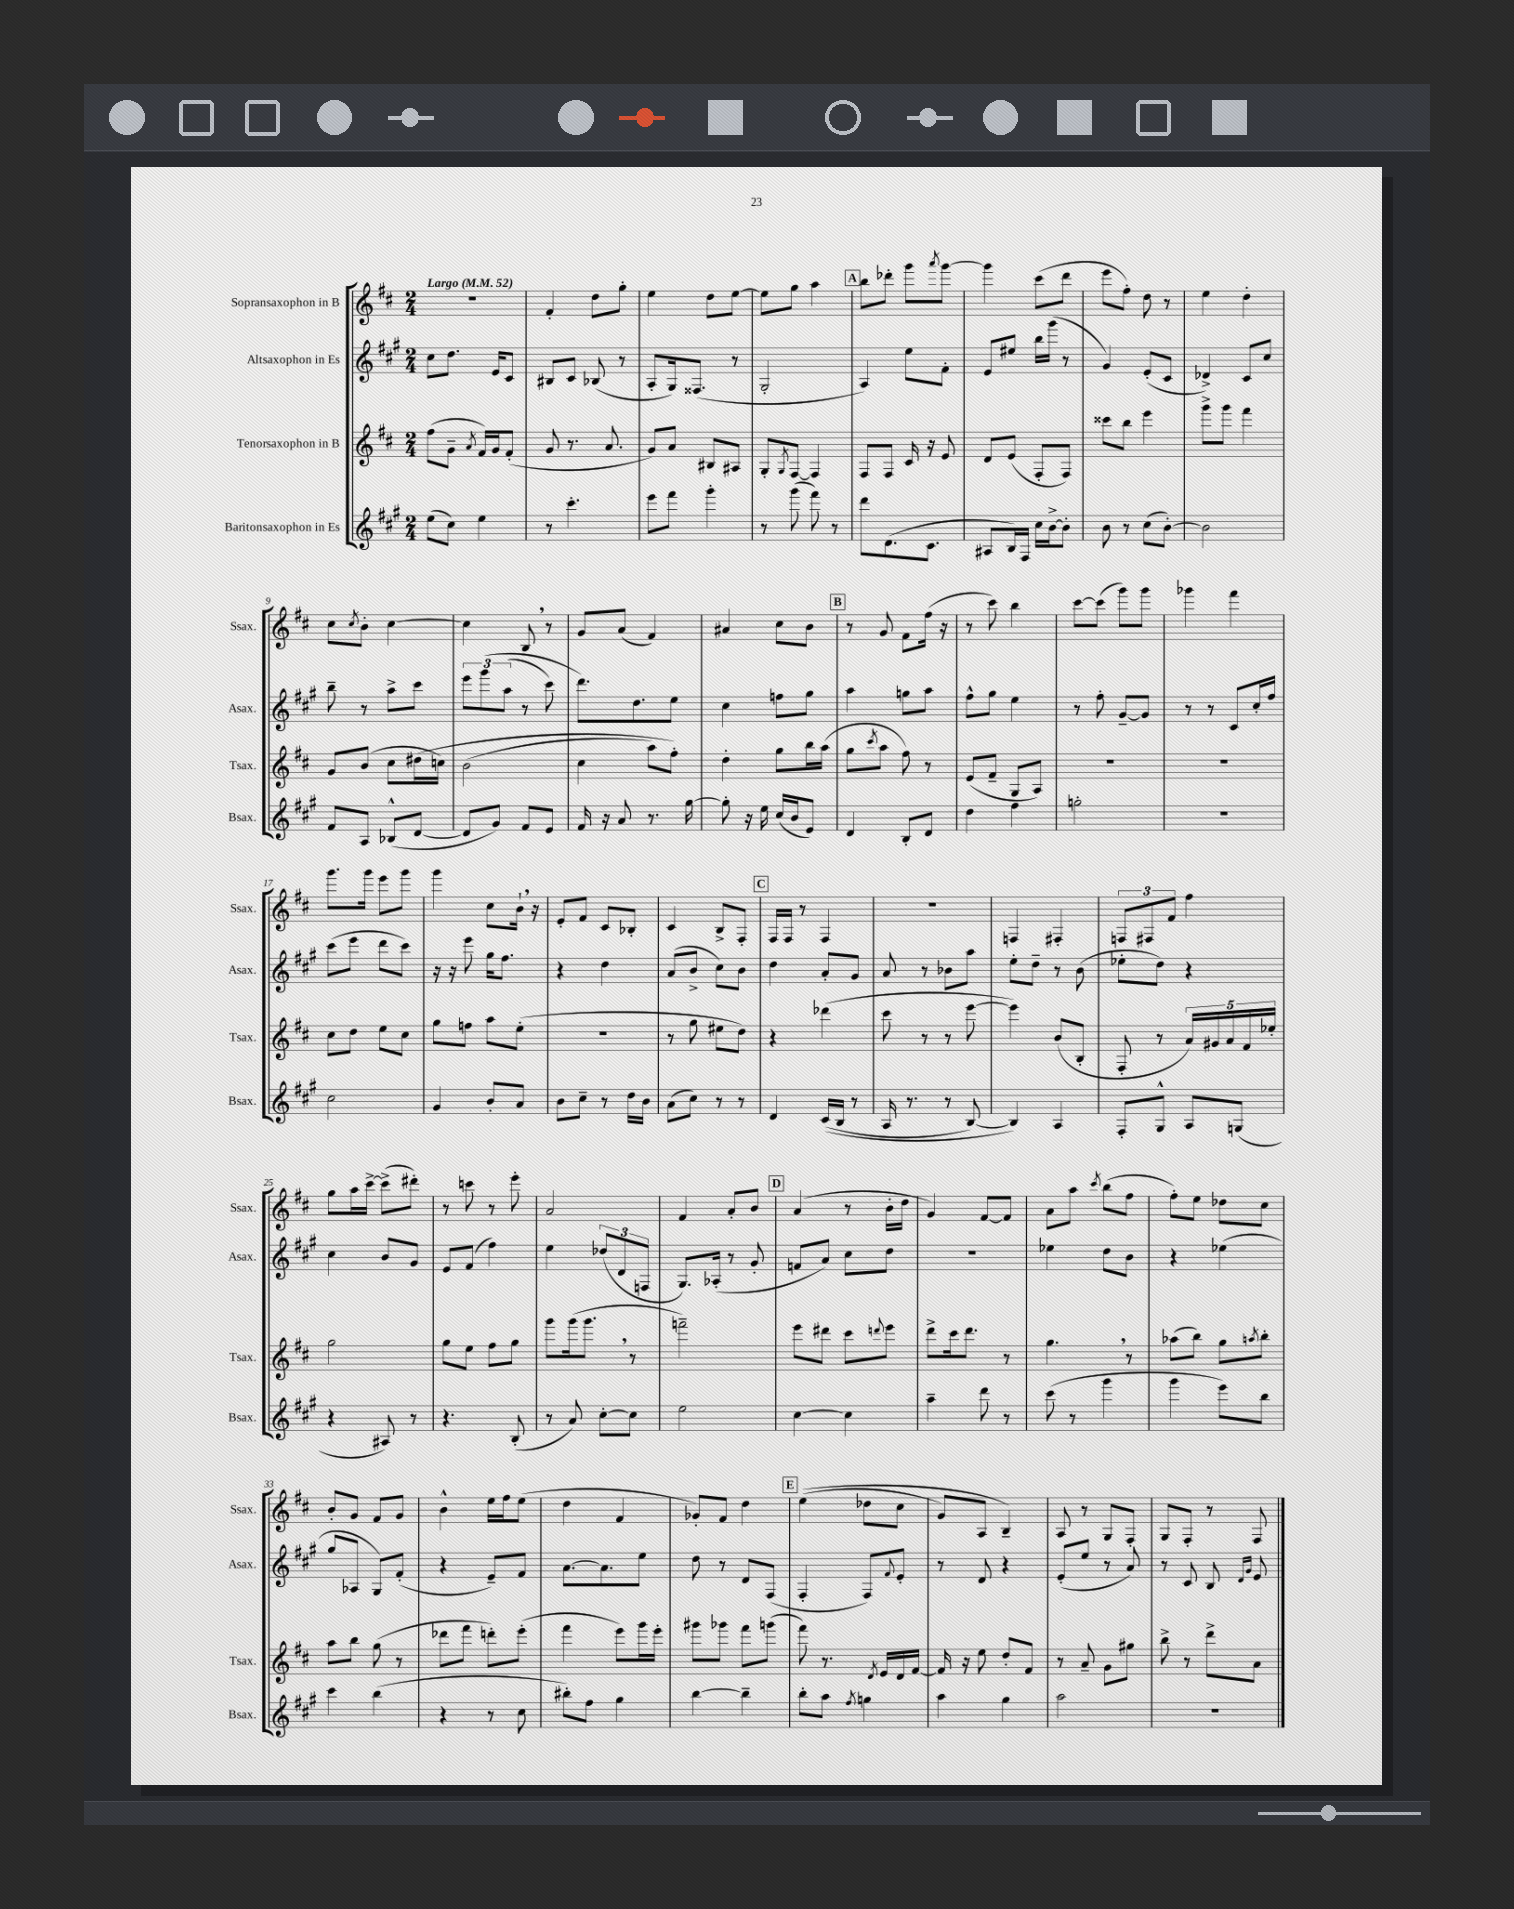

**kern	**kern	**kern	**kern
*staff4	*staff3	*staff2	*staff1
*clefG2	*clefG2	*clefG2	*clefG2
*k[f#c#g#]	*k[f#c#]	*k[f#c#g#]	*k[f#c#]
*M2/4	*M2/4	*M2/4	*M2/4
*MM52	*MM52	*MM52	*MM52
(8ee\L	(8ff#\L	8cc#\L	2r
8cc#\J)	8g~\J	8.dd\J	.
.	8qa/	.	.
4ee\	16f#/LL)	.	.
.	16g/J	16e/LK	.
.	(8f#'/J	8c#/J	.
=	=	=	=
8r	8g/	8B#/L	4f#'/
4.ccc#'\	8.r	8c#/J	.
.	.	(8B-/	8dd\L
.	8.a/	.	.
.	.	8r	8gg'\J
=	=	=	=
8eee\L	8g/L)	8A'/L	4ee\
8fff#\J	8a/J	16G#/k)	.
.	.	(8.F##/J	.
4ggg#'\	8B#/L	.	8dd\L
.	8A#/J	8r	[8ee\J
=	=	=	=
8r	8G'/L	2G#'/	8ee\]L
.	8qG/	.	.
(8ggg#\	[8F#/J	.	8gg\J
8fff#\)	4F#/]	.	4aa\
8r	.	.	.
=	=	=	=
8ddd\L	8F#/L	4A/)	8bb\L
(8.d\	8F#/J	.	8ddd-'\J
.	16c#/	8ee\L	8ggg\L
8.c#\J	16r	.	.
.	.	.	8qaaa/
.	8e/	8f#'\J	[8ggg\J
=	=	=	=
8A#/L	8d/L	8e/L	4ggg\]
16B/L)	(8e/J	8ee#/J	.
16F#/JJ	.	.	.
16cc#\LL	8F#'/L	16bb\LL	(8ccc#\L
[16b^\J	.	(16ggg#\JJ	.
8b'\]J	8F#/J)	8r	8ddd\J
=	=	=	=
8b\	8ccc##\L	4g#/)	8eee\L
8r	8bb\J	.	8ff#'\J)
(8cc#\L	4eee\	(8e'/L	8dd\
[8b'\J)	.	8c#/J	8r
=	=	=	=
2b\]	8ggg^\L	4d-^/)	4ee\
.	8ggg\J	.	.
.	4fff#\	8c#/L	4dd'\
.	.	8cc#/J	.
=	=	=	=
8f#/L	8g/L	8bb~\	8cc#\L
.	.	.	8qcc#/
8A/J	(8b/J	8r	8b'\J
(8B-^^/L	8cc#\L	8aa^\L	[4cc#\
[8d/J	&(16dd#\L	8ccc#\J	.
.	16cc\JJ)	.	.
=	=	=	=
8d/]L	(2b\	12eee\L	4cc#\]
.	.	&(12ggg#\	.
8g#/J)	.	.	.
.	.	(12aa\J	.
8f#/L	.	8r	8B/
8e/J	.	8ccc#\)	8r
=	=	=	=
16f#/	4cc#\	8.ddd\L&)	8g/L
16r	.	.	.
8a/	.	.	(8a/J
.	.	8.dd\	.
8.r	8aa\L)	.	4f#/)
.	8ff#'\J&)	8ee\J	.
[16gg#\	.	.	.
=	=	=	=
8gg#'\]	4dd'\	4cc#\	4a#/
16r	.	.	.
16ee\	.	.	.
(16cc#/LL	8gg\L	8ff\L	8cc#\L
16b/J	.	.	.
8e/J)	16bb\L	8gg#\J	8b\J
.	(16aa\JJ	.	.
=	=	=	=
4d/	8gg\L	4aa\	8r
.	8qccc#/	.	.
.	8aa\J	.	8g/
8B'/L	8ff#\)	8gg\L	8f#\L
8d/J	8r	8aa\J	(16ff#\Jk
.	.	.	16r
=	=	=	=
4dd\	(8e/L	8ff#^^\L	8r
.	8f#~/J	8gg#\J	8ccc#\)
4ff#\	8G/L	4ee\	4bb\
.	8A/J)	.	.
=	=	=	=
2gg'\	2r	8r	[8ccc#\L
.	.	8ff#'\	(8ccc#\]J
.	.	[8g#~/L	8ggg\L)
.	.	8g#/]J	8ggg\J
=	=	=	=
2r	2r	8r	4ggg-\
.	.	8r	.
.	.	8c#/L	4fff#\
.	.	16cc#'/L	.
.	.	16ff#/JJ	.
=	=	=	=
2cc#\	8cc#\L	(8ccc#\L	8.ggg\L
.	8dd\J	8eee\J	.
.	.	.	16ggg\Jk
.	8ee\L	8ddd\L	8eee\L
.	8cc#\J	8ccc#\J)	8ggg\J
=	=	=	=
4g#/	8gg\L	16r	4ggg\
.	.	16r	.
.	8ff\J	8eee\	.
8b'/L	8aa\L	16gg#\LK	8cc#\L
.	.	8.ff#\J	.
8a/J	(8ee'\J	.	16b`\Jk
.	.	.	16r
=	=	=	=
8b\L	2r	4r	8e'/L
8cc#~\J	.	.	8f#/J
8r	.	4dd\	8c#/L
16dd\LL	.	.	8B-'/J
16b\JJ	.	.	.
=	=	=	=
(8a\L	8r	(8a/L	4c#/
8cc#\J)	8gg\	8b^/J	.
8r	8ee#\L	8cc#\L)	8B^/L
8r	8dd\J)	8b\J	8F#'/J
=	=	=	=
4d/	4r	4dd\	16F#/LL
.	.	.	16F#/JJ
.	.	.	8r
&((16c#/LL	(4ddd-\	8a'/L	4F#/
16B/JJ	.	.	.
8r	.	8g#/J	.
=	=	=	=
16A/	8ccc#\	8a/	2r
8.r	.	.	.
.	8r	8r	.
8r	8r	8b-\L	.
[8B/)	[8eee\	8aa\J	.
=	=	=	=
4B/]&)	4eee\])	8ee'\L	4F/
.	.	8dd~\J	.
4A/	(8b/L	8r	4F#'/
.	8B'/J	(8b\	.
=	=	=	=
8F#'/L	8F#'/	8ee-'\L	12F/L
.	.	.	12F#/
8G#^^/J	8r	8dd\J)	.
.	.	.	12f#/J
8A/L	20a/LL)	4r	4ff#\
.	20g#/	.	.
.	20a/	.	.
(8G/J	.	.	.
.	20f#/	.	.
.	20ee-'/JJ	.	.
=	=	=	=
4r	2gg\	4cc#\	8gg\L
.	.	.	16aa\L
.	.	.	[16ccc#^\JJ
8A#/)	.	8b/L	(8ccc#^\]L
8r	.	8g#/J	8ddd#'\J)
=	=	=	=
4.r	8gg\L	8e/L	8r
.	8ee\J	(8f#/J	8ccc\
.	8ff#\L	4ff#\)	8r
(8B'/	8gg\J	.	8eee'\
=	=	=	=
8r	8ggg\L	4ee\	2a/
8a/)	(16ggg\k	.	.
.	8.ggg\J	.	.
[8cc#'\L	.	(12dd-/L	.
.	.	12d/	.
8cc#\]J	8r	.	.
.	.	12F/J	.
=	=	=	=
2ee\	2fff~\)	8.G#/L)	4f#/
.	.	(16A-'/Jk	.
.	.	8r	8a'/L
.	.	8g#'/	8b/J
=	=	=	=
[4cc#\	8eee\L	8f/L	(4a/
.	8ddd#\J	8a/J)	.
4cc#\]	8ccc#\L	8cc#\L	8r
.	8qqddd/	.	.
.	8eee\J	8dd\J	16b'\LL
.	.	.	16dd\JJ
=	=	=	=
4aa~\	8ddd^\L	2r	4g/)
.	16ccc#\k	.	.
.	8.ddd\J	.	.
8ddd\	.	.	[8f#/L
8r	8r	.	8f#/]J
=	=	=	=
(8ccc#\	4.gg\	4ee-\	8a\L
8r	.	.	8aa\J
.	.	.	8qccc#/
4ggg#\	.	8dd\L	(8bb\L
.	8r	8b\J	8ff#\J
=	=	=	=
4ggg#\	(8aa-\L	4r	8ff#'\L)
.	8bb\J)	.	8ee\J
8eee\L)	8gg\L	(4ee-\	8dd-\L
.	8qaa/	.	.
8bb\J	8bb'\J	.	8cc#\J
=	=	=	=
4ccc#\	8aa\L	8gg#/L	8b'/L
.	8bb\J	8A-/J	8g/J
(4bb\	(8gg\	8G#/L)	8f#/L
.	8r	(8f#'/J	8g/J
=	=	=	=
4r	8ddd-\L	4r	4b^^\
.	8fff#\J	.	.
8r	8ddd'\L)	8e~/L)	16ee\LL
.	.	.	16ff#\J
8cc#\	(8eee'\J	8f#/J	(8ee\J
=	=	=	=
8bb#'\L)	4fff#\	[8.a\L	4dd\
8ff#\J	.	.	.
.	.	8.a\]	.
4gg#\	8eee\L)	.	4f#/
.	16ggg\L	8ee\J	.
.	16eee'\JJ	.	.
=	=	=	=
[4bb\	8ggg#\L	8dd\	8g-'/L)
.	8ggg-\J	8r	8f#/J
4bb~\]	8fff#\L	8d/L	4dd\
.	(8ggg\J	(8F#/J	.
=	=	=	=
8bb'\L	8fff#\)	4F#'/	&((4ee\
8aa\J	8.r	.	.
8qff#/	.	.	.
4gg\	.	8F#/L)	8dd-\L
.	8qd/	.	.
.	16e/LL	.	.
.	.	8qqf#/	.
.	16d/	8e'/J	8cc#\J
.	[16f#/JJ	.	.
=	=	=	=
4aa\	16f#/]	8r	8g/L)
.	16r	.	.
.	8ee\	8d/	8A/J
4gg#\	8dd'/L	4r	4B~/&)
.	8f#/J	.	.
=	=	=	=
2aa\	8r	(8e'/L	8A/
.	8a~/	8ee/J	8r
.	8g\L	8r	8G/L
.	8gg#\J	8a/)	8F#'/J
=	=	=	=
2r	8bb^\	8r	8G/L
.	8r	8c#/	8F#'/J
.	8ddd^\L	8B/	8r
.	.	16qqd/LL	.
.	.	16qqg#/JJ	.
.	8a\J	8e/	8F#/
==	==	==	==
*-	*-	*-	*-
